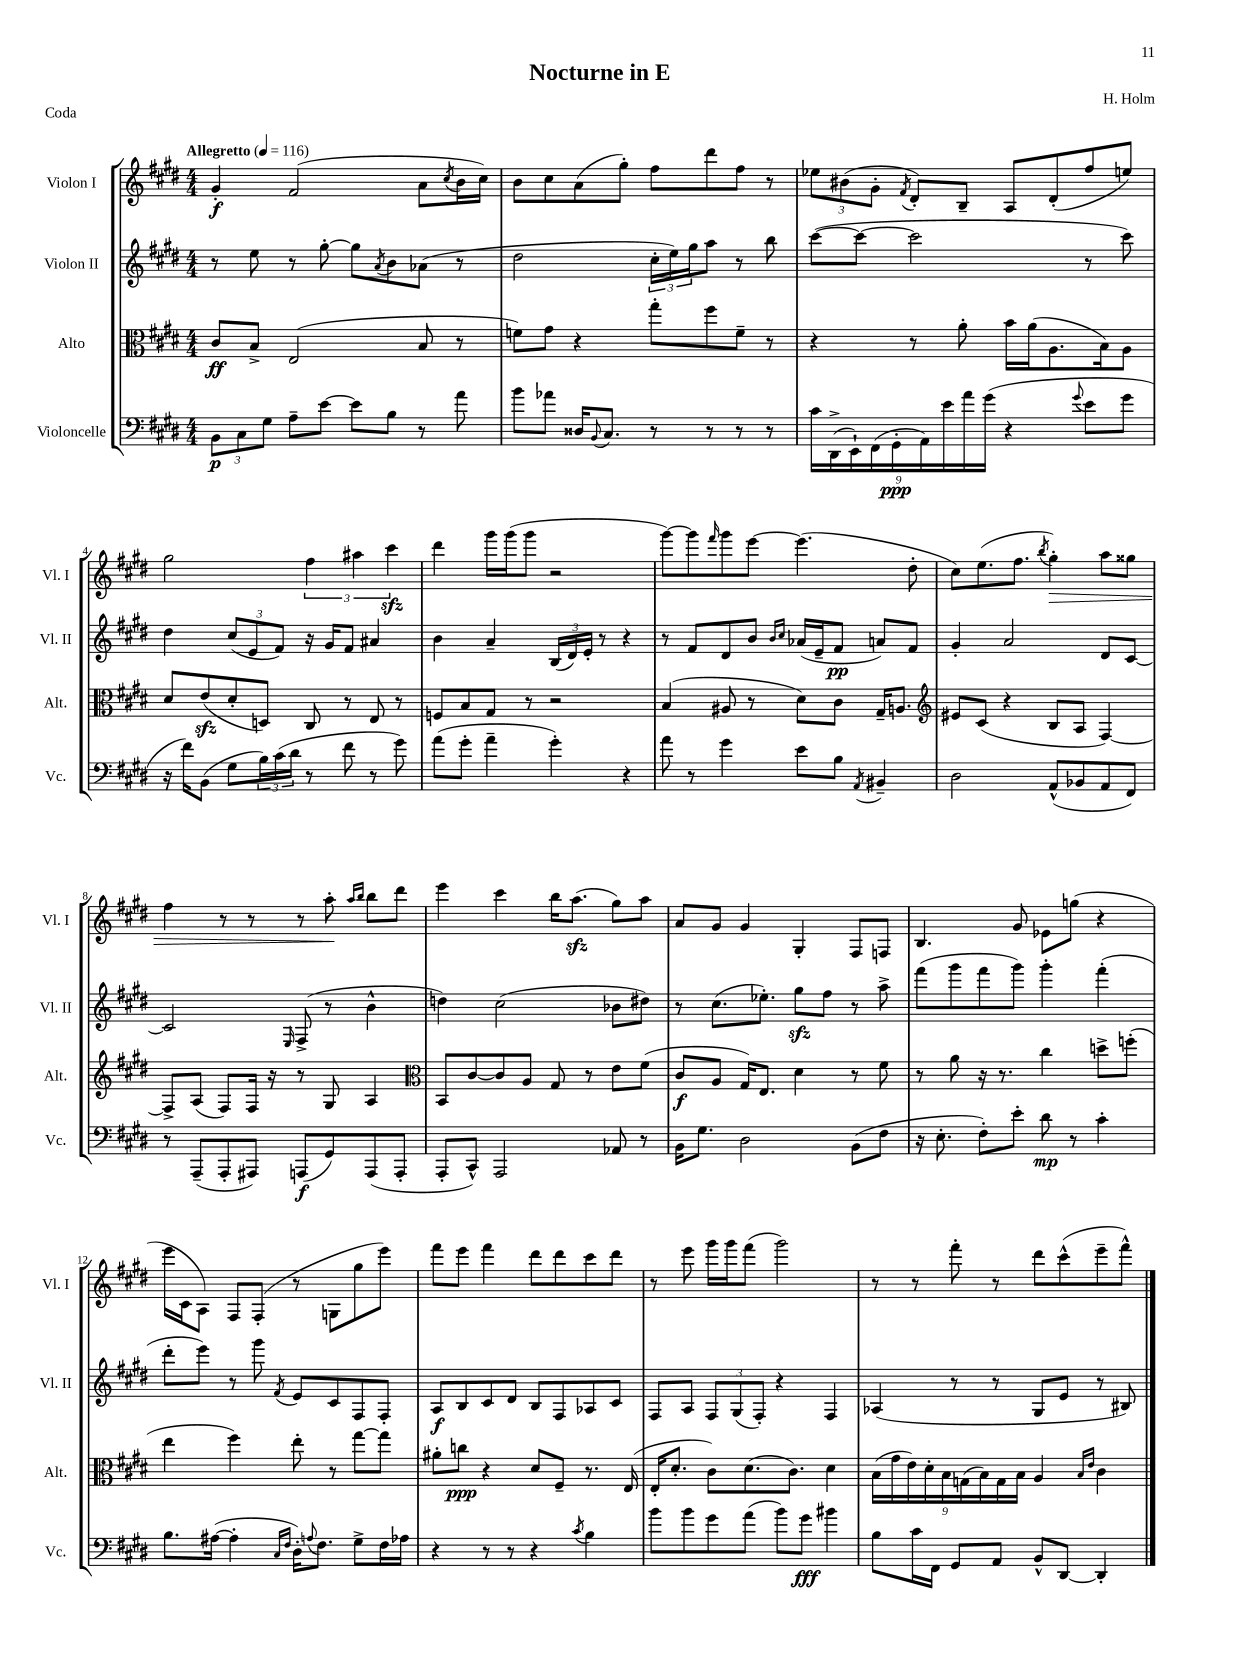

**kern	**kern	**kern	**kern
*staff4	*staff3	*staff2	*staff1
*clefF4	*clefC3	*clefG2	*clefG2
*k[f#c#g#d#]	*k[f#c#g#d#]	*k[f#c#g#d#]	*k[f#c#g#d#]
*M4/4	*M4/4	*M4/4	*M4/4
*MM116	*MM116	*MM116	*MM116
12BB	8c#	8r	4g#'
12C#	.	.	.
.	8B^	8ee	.
12G#	.	.	.
8A~	(2E	8r	(2f#
[8e	.	[8gg#'	.
8e]	.	8gg#]	.
.	.	8qa	.
8B	.	8b	.
8r	8B	(8a-	8a
.	.	.	8qcc#
8a	8r	8r	16b
.	.	.	16cc#)
=	=	=	=
8b	8f)	2dd#	8b
8a-	8g#	.	8cc#
16D##	4r	.	(8a
8qqBB	.	.	.
8.C#	.	.	.
.	.	.	8gg#')
8r	8gg#'	24cc#'	8ff#
.	.	24ee)	.
.	.	24gg#	.
8r	8ff#	8aa	8ddd#
8r	8f~	8r	8ff#
8r	8r	8bb	8r
=	=	=	=
18c#	4r	([8ccc#	12ee-
(18DD#^	.	.	.
.	.	.	(12b#
18EE`)	.	.	.
.	.	8ccc#_	.
(18FF#	.	.	12g#'
18GG#'	.	.	.
.	.	.	8qf#
.	8r	2ccc#]	8d#')
18AA)	.	.	.
18e	.	.	.
.	8a'	.	8B~
18a	.	.	.
(18g#	.	.	.
4r	16b	.	8A
.	(16a	.	.
.	8.A	.	(8d#'
8qqg#	.	.	.
8e	.	8r	8ff#
.	16B)	.	.
8g#	8A	8ccc#)	8ee)
=	=	=	=
16r	8d#	4dd#	2gg#
16f#)	.	.	.
(8BB	(8e	.	.
8G#	8d#'	(12cc#	.
.	.	12e	.
24B)	8D)	.	.
(24c#	.	12f#)	.
24d#	.	.	.
8r	8C#	16r	6ff#
.	.	16g#	.
8f#	8r	8f#	.
.	.	.	6aa#
8r	8E	4a#	.
.	.	.	6ccc#
8g#)	8r	.	.
=	=	=	=
(8a	8F	4b	4ddd#
8g#'	8B	.	.
4a~	8G#	4a~	16ggg#
.	.	.	(16ggg#
.	8r	.	8ggg#
4g#')	2r	(24B	2r
.	.	24d#)	.
.	.	24e'	.
.	.	8r	.
4r	.	4r	.
=	=	=	=
8a	(4B	8r	[8ggg#)
8r	.	8f#	8ggg#]
.	.	.	16qqfff#
4g#	8A#	8d#	8ggg#
.	8r	8b	[8eee
.	.	16qqb	.
.	.	16qqcc#	.
8e	8d#)	(16a-	(4.eee]
.	.	16e~	.
8B	8c#	8f#	.
8qAA	.	.	.
4BB#~	16G#~	8a)	.
.	8.A	.	.
.	.	8f#	8dd#'
=	=	=	=
*	*clefG2	*	*
2D#	8e#	4g#'	8cc#)
.	(8c#	.	(8.ee
.	4r	2a	.
.	.	.	8.ff#
.	.	.	8qbb
(8AA^^	8B	.	4gg#')
8BB-	8A	.	.
8AA	[4F#)	8d#	8aa
8FF#)	.	[8c#	8gg##
=	=	=	=
8r	8F#^]	2c#]	4ff#
(8AAA~	(8A	.	.
8AAA'	8F#)	.	8r
8AAA#)	16F#	.	8r
.	16r	.	.
.	.	16qqE	.
(8AAA	8r	(8F#^	8r
8GG#)	8G#	8r	8aa'
.	.	.	16qqaa
.	.	.	16qqbb
(8AAA	4A	4b^^	8bb
8AAA'	.	.	8ddd#
=	=	=	=
*	*clefC3	*	*
8AAA'	8BB	4dd)	4eee
8CC#^^)	[8c#	.	.
2AAA	8c#]	(2cc#	4ccc#
.	8A	.	.
.	8G#	.	16bb
.	.	.	(8.aa
.	8r	.	.
8AA-	8e	8b-	8gg#)
8r	(8f#	8dd#)	8aa
=	=	=	=
16BB	8c#	8r	8a
8.G#	.	.	.
.	8A	(8.cc#	8g#
2D#	16G#)	.	4g#
.	8.E	8.ee-')	.
.	4d#	8gg#	4G#'
.	.	8ff#	.
(8BB	8r	8r	8F#
8F#	8f#	8aa^	8F
=	=	=	=
16r	8r	(8fff#	4.B
8.E'	.	.	.
.	8a	8ggg#	.
8F#')	16r	8fff#	.
.	8.r	.	.
8e'	.	8ggg#)	8g#
8d#	4cc#	4ggg#'	8e-
8r	.	.	(8gg
4c#'	8dd^	(4fff#'	4r
.	(8ff'	.	.
=	=	=	=
8.B	4ee	8ddd#'	16eee
.	.	.	16c#
.	.	8eee)	8A)
([16A#	.	.	.
4A#']	4ff#)	8r	8F#
.	.	8ggg#	(8F#'
16qqC#	.	.	.
16qqF#	.	8qf#	.
16D#')	8ee'	8e	8r
8qqA	.	.	.
8.F#	.	.	.
.	8r	8c#	8G
8G#^	[8gg#	8F#	8gg#
16F#	8gg#]	8F#'	8eee)
16A-	.	.	.
=	=	=	=
4r	8a#'	8A	8fff#
.	8cc	8B	8eee
8r	4r	8c#	4fff#
8r	.	8d#	.
4r	8d#	8B	8ddd#
.	8F#~	8F#	8ddd#
8qc#	.	.	.
4B	8.r	8A-	8ccc#
.	.	8c#	8ddd#
.	(16E	.	.
=	=	=	=
8b	16E'	8F#	8r
.	8.d#'	.	.
8b	.	8A	8eee
8g#	8c#)	12F#	16ggg#
.	.	.	16ggg#
.	.	(12G#	.
(8a	(8.d#	.	(8fff#
.	.	12F#')	.
8b)	.	4r	2ggg#)
.	8.c#)	.	.
8g#	.	.	.
4b#	4d#	4F#	.
=	=	=	=
8B	(18B	(4A-	8r
.	18g#	.	.
.	18e)	.	.
16c#	.	.	8r
.	18d#'	.	.
16FF#	.	.	.
.	18B	.	.
8GG#	.	8r	8fff#'
.	(18G	.	.
.	18B)	.	.
8AA	.	8r	8r
.	18G	.	.
.	18B	.	.
8BB^^	4A	8G#	8ddd#
[8DD#	.	8e	(8ccc#^^
.	16qqB	.	.
.	16qqe	.	.
4DD#']	4c#	8r	8eee~
.	.	8B#)	8fff#^^)
==	==	==	==
*-	*-	*-	*-
